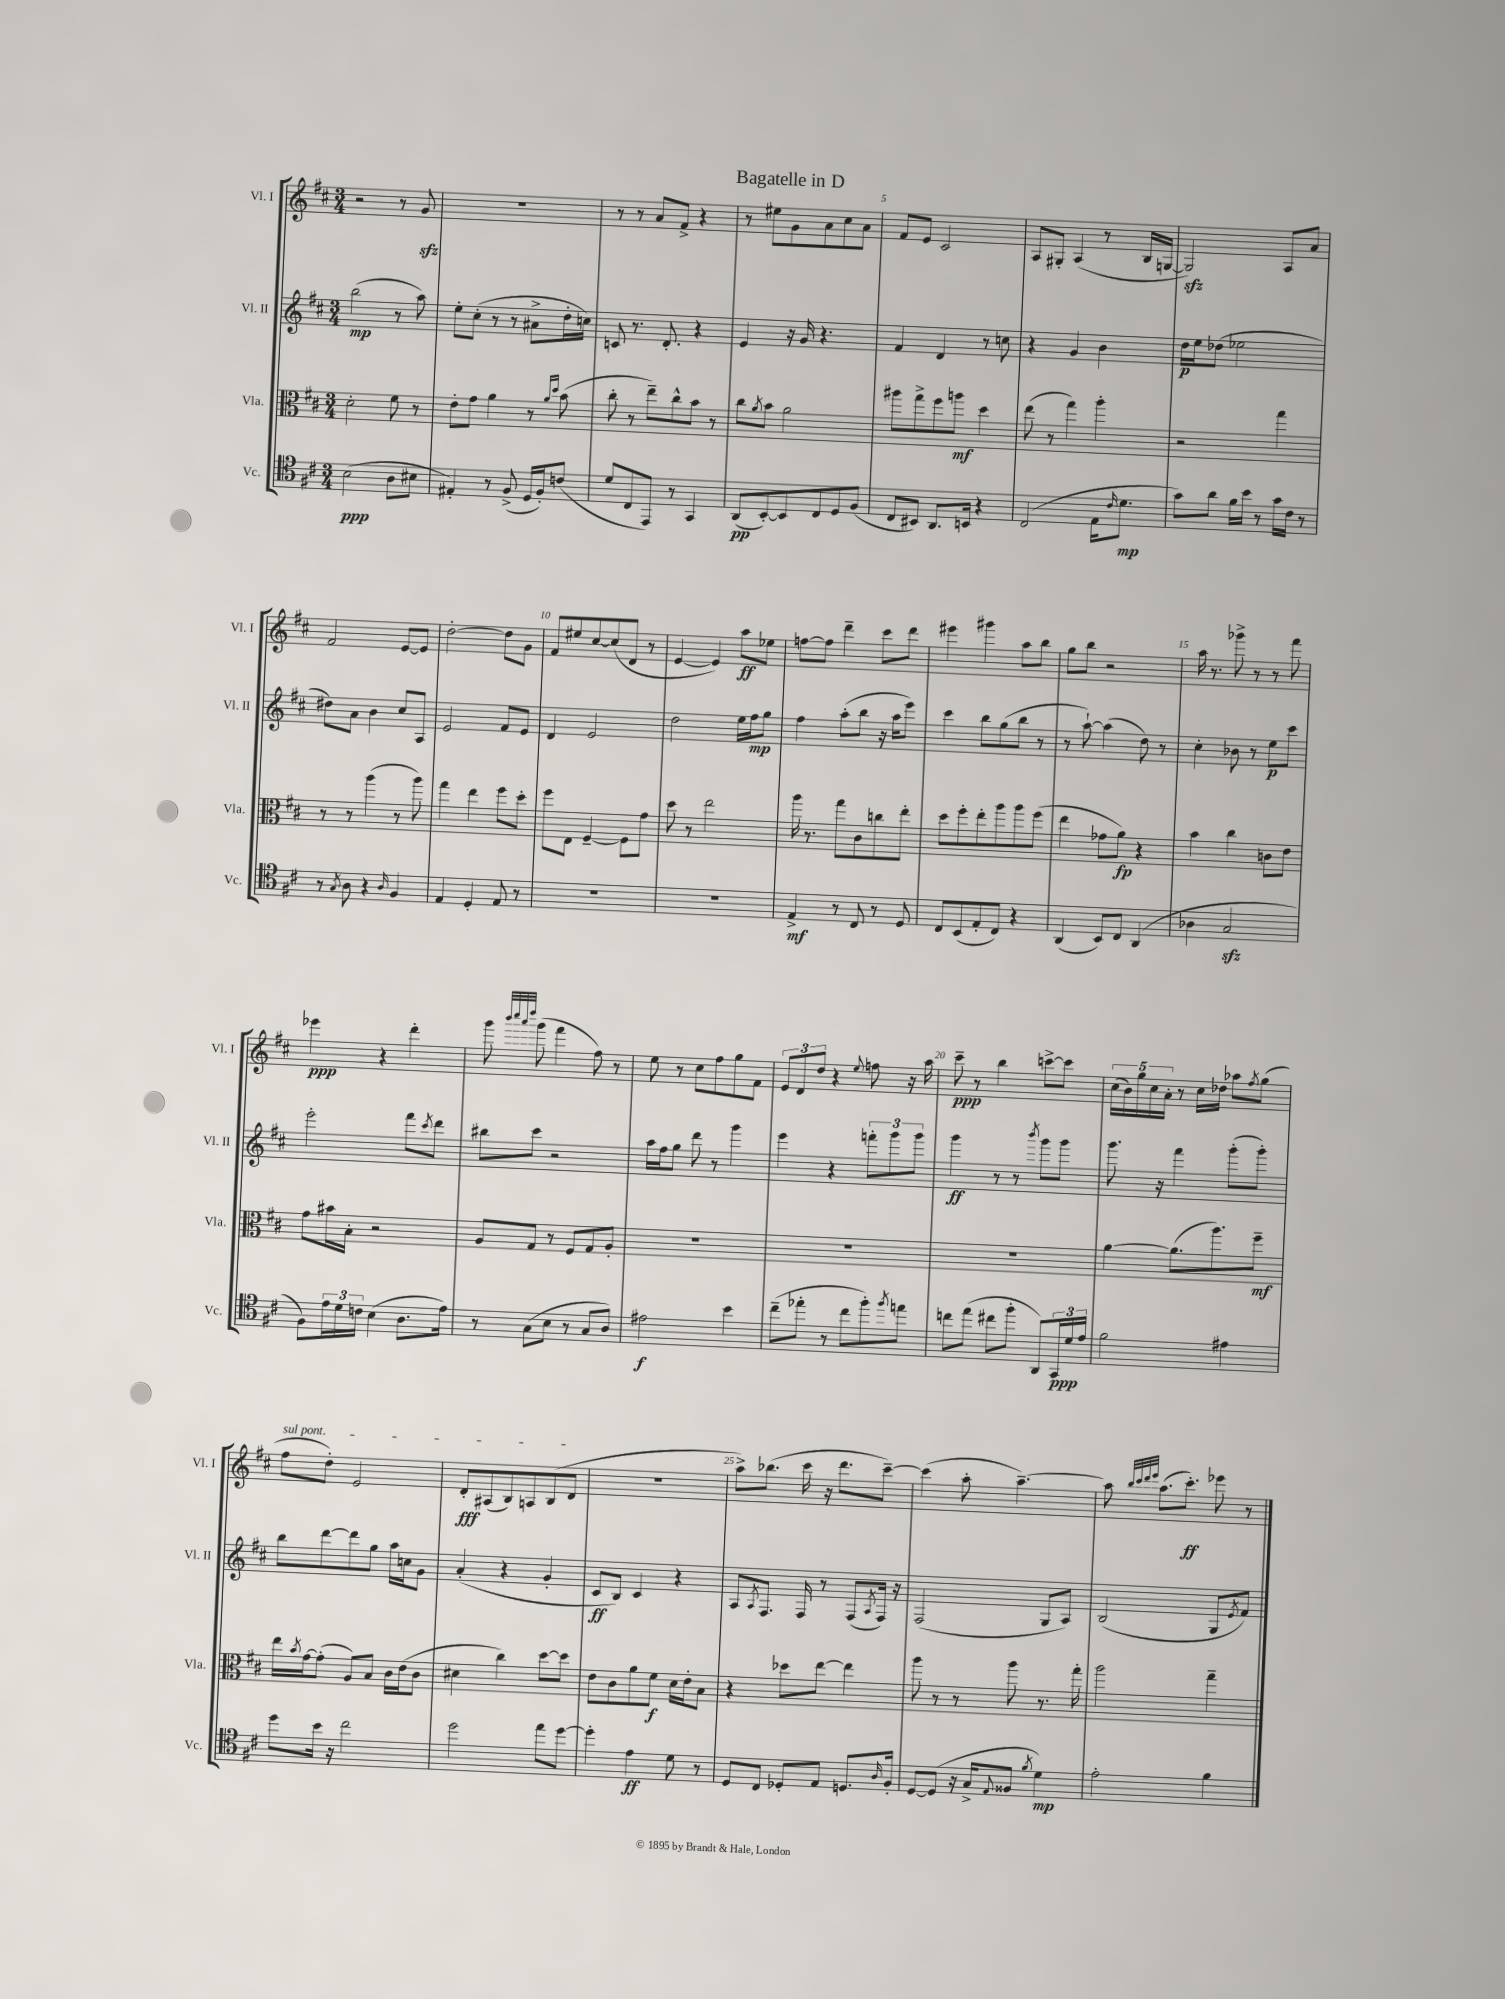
\header { title = "Bagatelle in D" }
<<
\new StaffGroup <<
\new Staff = "s0" \with { instrumentName = "Vl. I" shortInstrumentName = "Vl. I" } {
    \clef treble \key d \major \numericTimeSignature \time 3/4
    r2 r8 g'8\sfz |
    R2. |
    r8 r8 a'8 fis'8-> r4 |
    r8 eis''8 g'8 a'8 cis''8 a'8 |
    fis'8 e'8 cis'2 |
    a8 gis8-. a4( r8 b16 g16~ |
    g2\sfz) a8 a'8 |
    fis'2 e'8~ e'8 |
    d''2~-. d''8 g'8 |
    fis'8 eis''8 cis''8~ cis''8( d'8 r8 |
    e'4~ e'4) a''8\ff ees''8 |
    f''8~ f''8 d'''4-- cis'''8 d'''8 |
    eis'''4 gis'''4 a''8 b''8 |
    g''8 b''8 r2 |
    a''16 r8. ges'''8-> r8 r8 fis'''8 |
    ees'''4\ppp r4 d'''4-. |
    g'''8 \grace { b'''32 cis''''32 a'''32 d''''32 } g'''8( fis'''4 fis''8) r8 |
    e''8 r8 cis''8 fis''8 g''8 fis'8 |
    \tuplet 3/2 { e'8 d'8 d''8 } r4 \appoggiatura { e''8 } f''8 r16 a''16 |
    cis'''8--\ppp r8 b''4 c'''8~-> c'''8 |
    \tuplet 5/4 { cis''16( b'16) g''16 cis''16 a'16-. } r8 cis''16 des''16 aes''8 \acciaccatura { fis''8 } g''8( |
    \once \override TextSpanner.bound-details.left.text = \markup { \italic "sul pont." } fis''8\startTextSpan d''8-.) e'2 |
    d'8-.\fff ais8( b8) a8 b8( d'8\stopTextSpan |
    R2. |
    a''8->) bes''8.( cis'''16 r16 d'''8. cis'''8~--) |
    cis'''4( a''8-. a''4.~--) |
    a''8 \grace { b''32 cis'''32 d'''32 e'''32 } a''8.( cis'''8.-.\ff) ees'''8 r8 \bar "|." |
}
\new Staff = "s1" \with { instrumentName = "Vl. II" shortInstrumentName = "Vl. II" } {
    \clef treble \key d \major \numericTimeSignature \time 3/4
    b''2\mp( r8 a''8) |
    e''8-. cis''8-.( r8 r8 ais'8-> d''16-. c''16) |
    c'8 r8. d'8.-. r4 |
    e'4 r16 g'16 r4. |
    fis'4 d'4 r8 c''8 |
    r4 g'4 b'4 |
    d''16\p e''16 des''8( ees''2 |
    dis''8) a'8 b'4 cis''8 a8 |
    e'2 fis'8 e'8 |
    d'4 e'2 |
    d''2 e''16 fis''16\mp g''8 |
    fis''4 a''8-.( b''8 r16 a''16 e'''8) |
    cis'''4 b''8 g''8( b''8 r8 |
    r8 a''8~-!) a''4( d''8) r8 |
    cis''4-. bes'8 r8 e''8\p cis'''8 |
    e'''2-. fis'''8 \acciaccatura { cis'''8 } d'''8 |
    bis''8 cis'''8 r2 |
    a''16 fis''16 g''8 d'''8 r8 g'''4 |
    e'''4 r4 \tuplet 3/2 { f'''8-. g'''8 g'''8 } |
    g'''4\ff r8 r8 \acciaccatura { b'''8 } g'''8 g'''8 |
    g'''8. r16 fis'''4 g'''8-.( g'''8-.) |
    b''8 d'''8~ d'''8 g''8 a''16 c''16 g'8 |
    a'4-.( r4 g'4-. |
    cis'8\ff b8) cis'4 r4 |
    a8 \acciaccatura { a8 } fis8. fis16 r8 fis8( \acciaccatura { a8 } fis16) r16 |
    fis2( g8 a8) |
    b2( g8 \acciaccatura { e'8 } fis'8) \bar "|." |
}
\new Staff = "s2" \with { instrumentName = "Vla." shortInstrumentName = "Vla." } {
    \clef alto \key d \major \numericTimeSignature \time 3/4
    d'2-. fis'8 r8 |
    e'8-. g'8 a'4 r8 \grace { a'16 d''16 } b'8( |
    cis''8-. r8 e''8--) cis''8-^ b'8 r8 |
    cis''8 \acciaccatura { a'8 } b'8 a'2 |
    ais''8 g''8-> fis''8 a''8\mf d''4 |
    e''8( r8 g''4) a''4-. |
    r2 g''4 |
    r8 r8 a''4( r8 a''8) |
    g''4 e''4 fis''8 d''8-. |
    fis''8 e8 fis4~-- fis8 g'8 |
    d''8 r8 e''2 |
    a''16 r8. g''8 cis'8 c''8 e''8-. |
    d''8 fis''8-. e''8-. a''8 a''8 fis''8( |
    e''4 ges'8 a'8\fp) r4 |
    b'4 cis''4 c'8 e'8 |
    g'8 bis'16 b16-. r2 |
    a8 g8 r8 fis8 g8 a8-. |
    R2. |
    R2. |
    R2. |
    a'4~ a'8.( a''8.) fis''8--\mf |
    e''16 \acciaccatura { b'8 } g'16~ g'8-.( a8) b8 cis'16 e'16( cis'8 |
    dis'4 cis''4) d''8~ d''8 |
    e'8 cis'8 a'8 fis'8\f d'16 e'16-. b8 |
    r4 des''8 e''8~ e''4 |
    a''8 r8 r8 a''8 r8. g''16-. |
    a''2 g''4-- \bar "|." |
}
\new Staff = "s3" \with { instrumentName = "Vc." shortInstrumentName = "Vc." } {
    \clef tenor \key d \major \numericTimeSignature \time 3/4
    b2\ppp( a8 bis8 |
    eis4-.) r8 fis8->( d16 fis16-.) c'8( |
    d'8 cis8 e,8) r8 g,4 |
    a,8\pp( b,8~-.) b,8 cis8 d8 fis8( |
    cis8 bis,8) a,8. b,16 r4 |
    cis2( e16 \grace { cis'16 } d'8.\mp |
    g'8) a'8 fis'16 b'16 r8 g'16 cis'16 r8 |
    r8 \acciaccatura { g8 } a8 r4 \grace { a16 } fis4 |
    e4 d4-. e8 r8 |
    R2. |
    R2. |
    e4->\mf r8 cis8 r8 d8 |
    cis8 b,8( e8-. cis8) r4 |
    a,4( b,8) cis8 a,4( |
    aes4 g2\sfz |
    fis8) \tuplet 3/2 { e'16 d'16 c'16 } b4( a8. e'16) |
    r8 g8( b8 r8 g8 a8) |
    eis'2\f b'4 |
    cis''8--( ees''8-. r8 cis''8 fis''8-.) \acciaccatura { fis''8 } e''8 |
    c''8 e''8( cis''8 fis''8-. a,8) \tuplet 3/2 { g,16\ppp d'16 e'16 } |
    fis'2 eis'4 |
    d''8 b'16 r16 cis''2 |
    d''2 e''8 d''8~ |
    d''4-. e'4\ff d'8 r8 |
    d8 cis8 des8-. e8 d8. \grace { a16 } fis16-. |
    d8~ d8( r16 g16-> \appoggiatura { e8 } fisis8 \acciaccatura { fis'8 } d'4\mp) |
    e'2-. fis'4 \bar "|." |
}
>>
>>
\layout { \context { \Score \override BarNumber.break-visibility = ##(#f #t #t) barNumberVisibility = #(every-nth-bar-number-visible 5) } }
